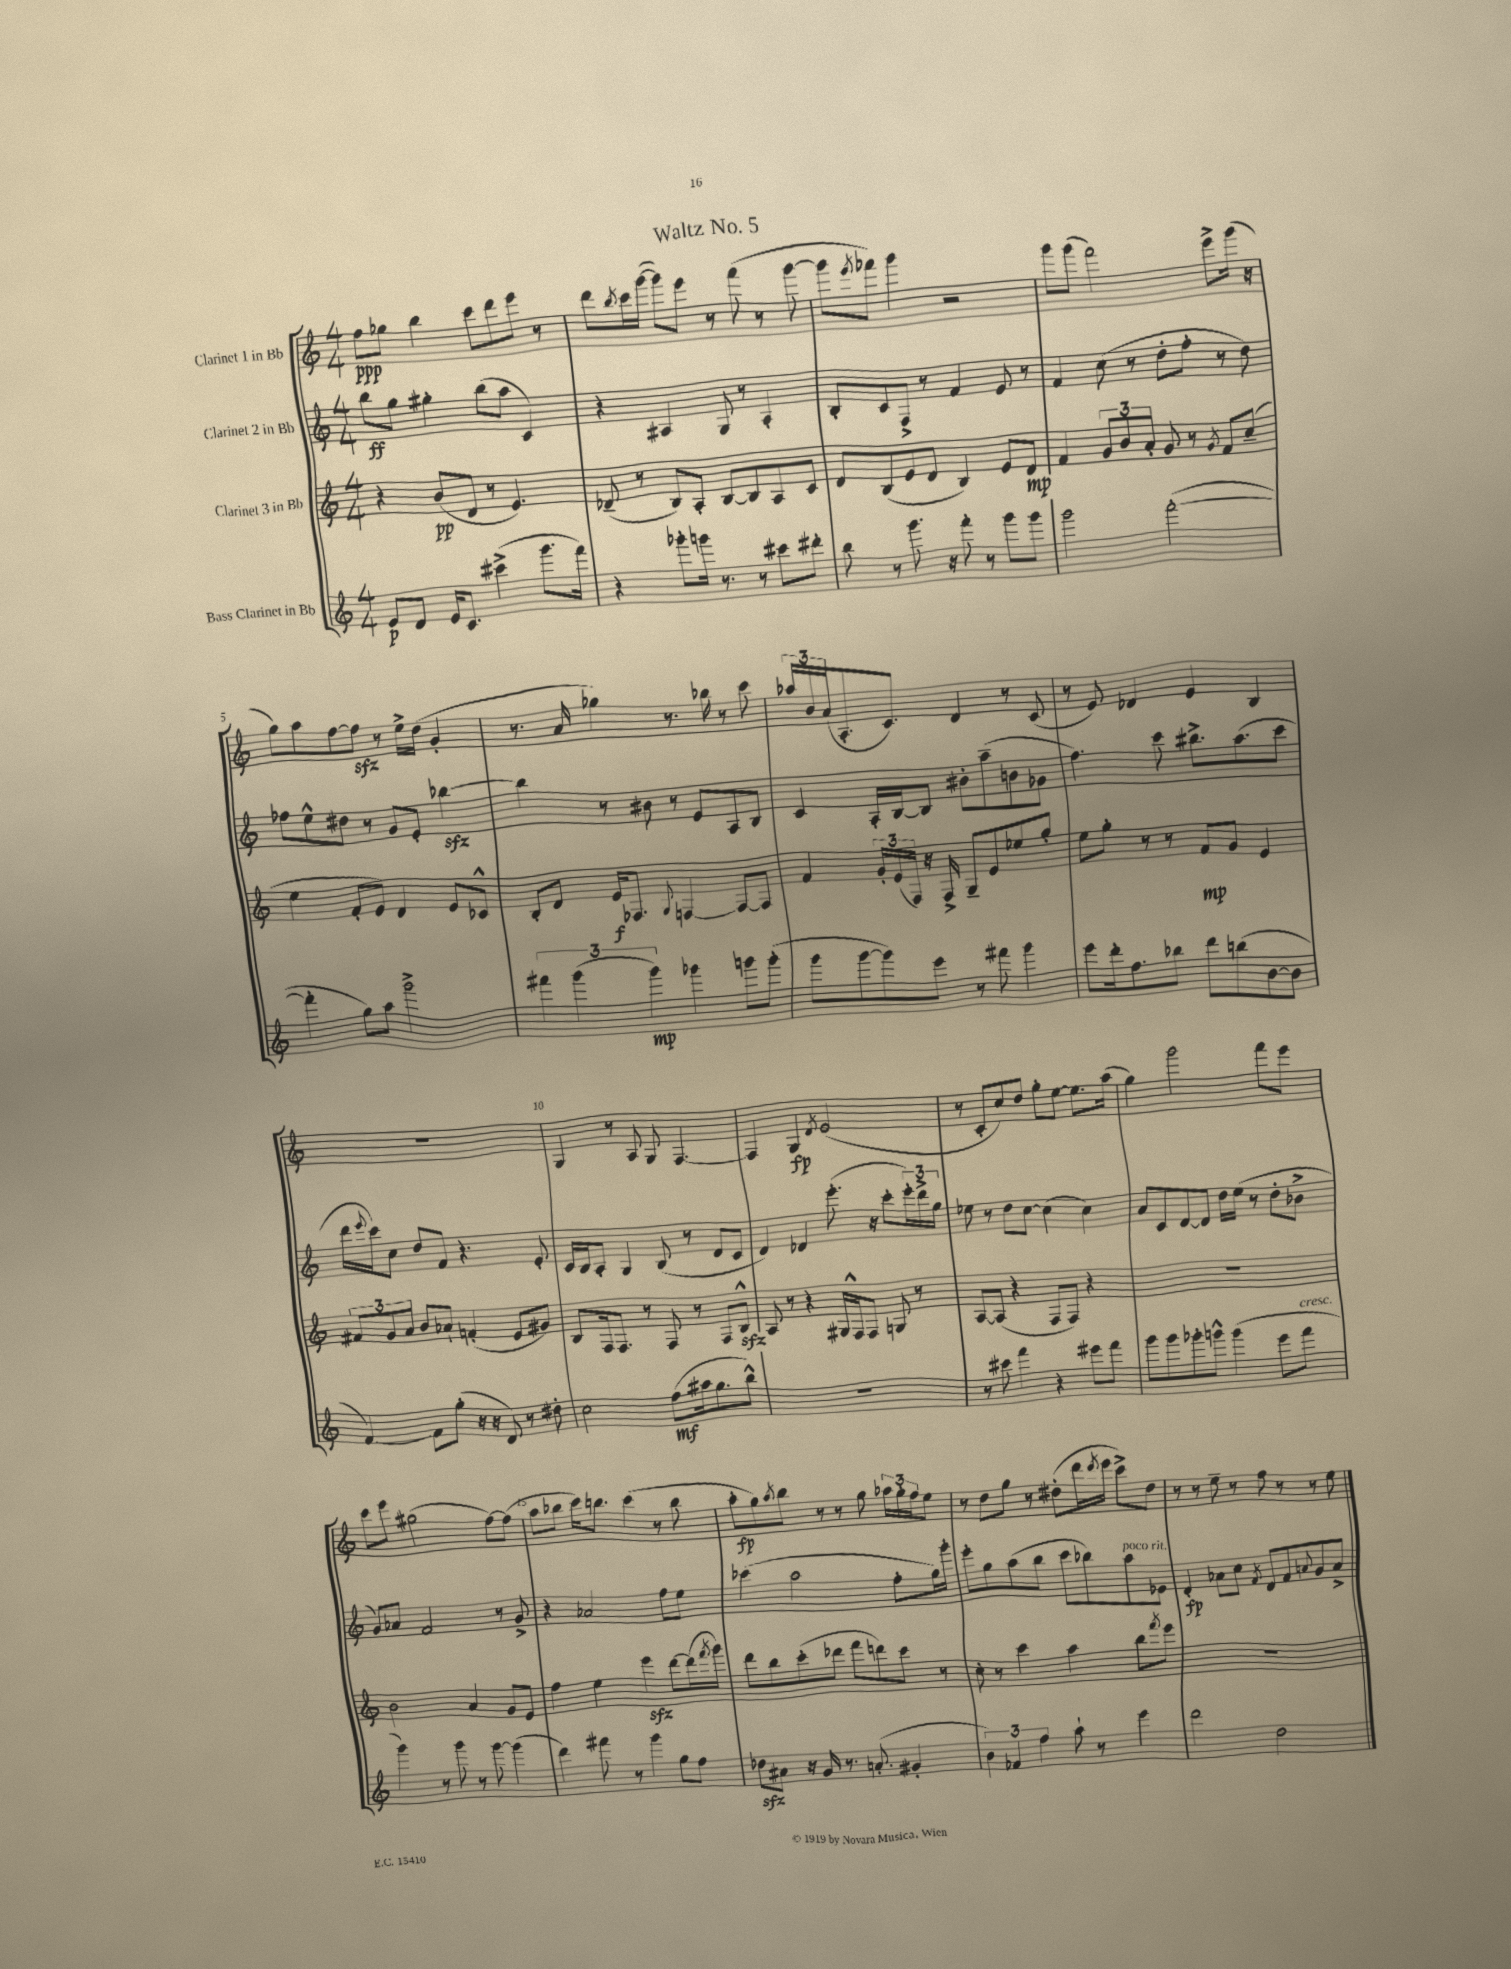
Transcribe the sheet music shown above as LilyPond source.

\header { title = "Waltz No. 5" }
<<
\new StaffGroup <<
\new Staff = "s0" \with { instrumentName = "Clarinet 1 in Bb" } {
    \clef treble \key c \major \numericTimeSignature \time 4/4
    f''8\ppp ges''8 b''4 c'''8 d'''8 e'''8 r8 |
    d'''8 \acciaccatura { b''8 } c'''16 g'''16~( g'''8) e'''8 r8 f'''8( r8 g'''8~ |
    g'''8 \acciaccatura { e'''8 } fes'''8) g'''4 r2 |
    g'''8 g'''8( f'''2) e'''8-> g'''16( r16 |
    g''8) a''8 f''8~ f''8\sfz r8 e''16-> d''16( g'4-. |
    r8. a'16 ges''4) r8. bes''16 r8 c'''8 |
    \tuplet 3/2 { aes''16 b'16 a'16( } a8.-. c'8.) d'4 r8 c'8( |
    r8 e'8) des'4 e'4 b4 |
    R1 |
    g4 r8 a8 g8 f4.~ |
    f4 g4\fp \acciaccatura { d'8 } e'2( |
    r8 c'8-. c''8) d''8 g''8-. e''8~ e''8. a''16( |
    g''4) g'''2 f'''8 e'''8 |
    c'''8 e'''8 gis''2( f''8~) f''8( |
    a''8 bes''8 c'''16) b''8. c'''4( r8 b''8 |
    a''8-.\fp g''8) \acciaccatura { a''8 } b''8 r8 r8 g''8 \tuplet 3/2 { aes''16 g''16-. f''16 } e''8 |
    r8 d''8 g''8 r8 dis''8-.( d'''16 \acciaccatura { d'''8 } e'''16 c'''8->) dis''8 |
    r8 r8 e''8-- r8 f''8 r8 r8 e''8 \bar "|." |
}
\new Staff = "s1" \with { instrumentName = "Clarinet 2 in Bb" } {
    \clef treble \key c \major \numericTimeSignature \time 4/4
    b''8\ff g''8 gis''4-. b''8( a''8 c'4) |
    r4 ais4 g8 r8 ais4-. |
    b8-. c'8 f8-> r8 f'4 e'8 r8 |
    f'4 c''8( r8 d''8-. f''8-. r8 d''8) |
    fes''8 e''8-^ dis''8 r8 g'8 e'8-. bes''4~\sfz |
    bes''4 r8 bis'8 r8 e'8 a8 b8 |
    c'4 a16-. b16~ b8 bis'8-. a''8--( b'8 ges'8 |
    f''4.) c'''8 bis''8.-> a''8.( c'''8 |
    d'''16 \appoggiatura { e'''8 } c'''16) c''8 d''8 f'8 r4. e'8-. |
    c'16 b16 a8-. g4 b8( r8 d'8 c'8 |
    d'4) des'4 e'''8.-.( r16 c'''8-. \tuplet 3/2 { e'''16-.) d'''16-> g''16 } |
    ees''8 r8 d''8 c''8~ c''4( c''4) |
    a'8 c'8 d'8~ d'8 d''16 e''16( r8 d''8-. bes'8-> |
    g'8) aes'8 f'2 r8 g'8-> |
    r4 aes'2 f''8 e''8 |
    ces'''4( a''2 f''8-. g''16) g'''16-. |
    e'''8-. g''8 a''8( b''8 c'''8 bes''8) a''8^\markup { \italic "poco rit." } ees'8 |
    d'4-.\fp aes'8 c''8 \acciaccatura { f'8 } d'8 f'8 \appoggiatura { a'8 } g'8 a'8-> \bar "|." |
}
\new Staff = "s2" \with { instrumentName = "Clarinet 3 in Bb" } {
    \clef treble \key c \major \numericTimeSignature \time 4/4
    r4 b'8\pp( d'8 r8 e'4.) |
    des'8--( r8 b8) a8-. b8~ b8 a8 c'8 |
    d'8 b8( e'8 d'8 b4) e'8 d'8\mp |
    f'4 \tuplet 3/2 { g'8 b'8 a'8-. } g'8 r8 \acciaccatura { g'8 } f'8 c''8--( |
    e''4 f'8-. e'8) d'4 e'8 ces'8-^ |
    b8-. d'8 e'16\f fes8. \appoggiatura { g8 } f4~ f8~ f8 |
    f'4 \tuplet 3/2 { g'16-. e'16( f16) } r16 f16-> g8-- e'8 ees''8 g''8-. |
    e''8 g''8-. r8 r8 f'8\mp g'8 e'4 |
    \tuplet 3/2 { fis'8 g'8 a'8 } b'8 aes'8-! f'4-.( e'8 gis'8) |
    b8 f16 f8. r8 f8 r8 f8 b8-^\sfz |
    a8 r8 r4 gis16 f16-^ f8 g8 r8 |
    a8~ a8( r4 f8 f8) r4 |
    R1 |
    b'2 a'4 g'8 e'8 |
    f''4 e''4 e'''4\sfz d'''8~ d'''16( \acciaccatura { f'''8 } g'''16) |
    d'''8 b''8 c'''8-.( des'''8 f'''8 d'''8) c'''8 r8 |
    c''8-. r8 c'''4 a''4 b''8 \acciaccatura { f'''8 } e'''8 |
    R1 \bar "|." |
}
\new Staff = "s3" \with { instrumentName = "Bass Clarinet in Bb" } {
    \clef treble \key c \major \numericTimeSignature \time 4/4
    e'8\p d'8 e'16 c'8. cis'''4->( g'''8. f'''16) |
    r4 ges'''8-. g'''16 r8. r8 cis'''8 dis'''8-. |
    b''8 r8 g'''8. r16 f'''8-. r8 g'''8 g'''8 |
    g'''2 f'''2~-.( |
    f'''4-. g''8) a''8 g'''2-> |
    \tuplet 3/2 { fis'''4 g'''4( g'''4\mp) } ges'''4 g'''8 g'''8-.( |
    g'''8 g'''8~ g'''8) e'''8 r8 fis'''8 g'''4 |
    e'''8 d'''16-. f''8. bes''8 d'''8 b''8( b'8~ b'8 |
    f'4~) f'8 g''8-.( r16 r16 d'8) r8 dis''8-. |
    c''2 f''8\mf( ais''16 g''8. b''8-^) |
    R1 |
    r8 cis'''8 f'''4 r4 eis'''8 f'''8 |
    g'''8 g'''8 ges'''8-. g'''8-^ g'''4( e'''8 f'''8^\markup { \italic "cresc." } |
    g'''4) r8 g'''8 r8 g'''8~ g'''4( |
    d'''4) fis'''8 r8 g'''4 g''8 f''8 |
    des''8\sfz ais'8 r16 g'16 r8. a'8.-.( gis'4-. |
    \tuplet 3/2 { b'4) fes'4 f''4 } a''8-! r8 e'''4 |
    d'''2 d''2 \bar "|." |
}
>>
>>
\layout { \context { \Score \override BarNumber.break-visibility = ##(#f #t #t) barNumberVisibility = #(every-nth-bar-number-visible 5) } }
